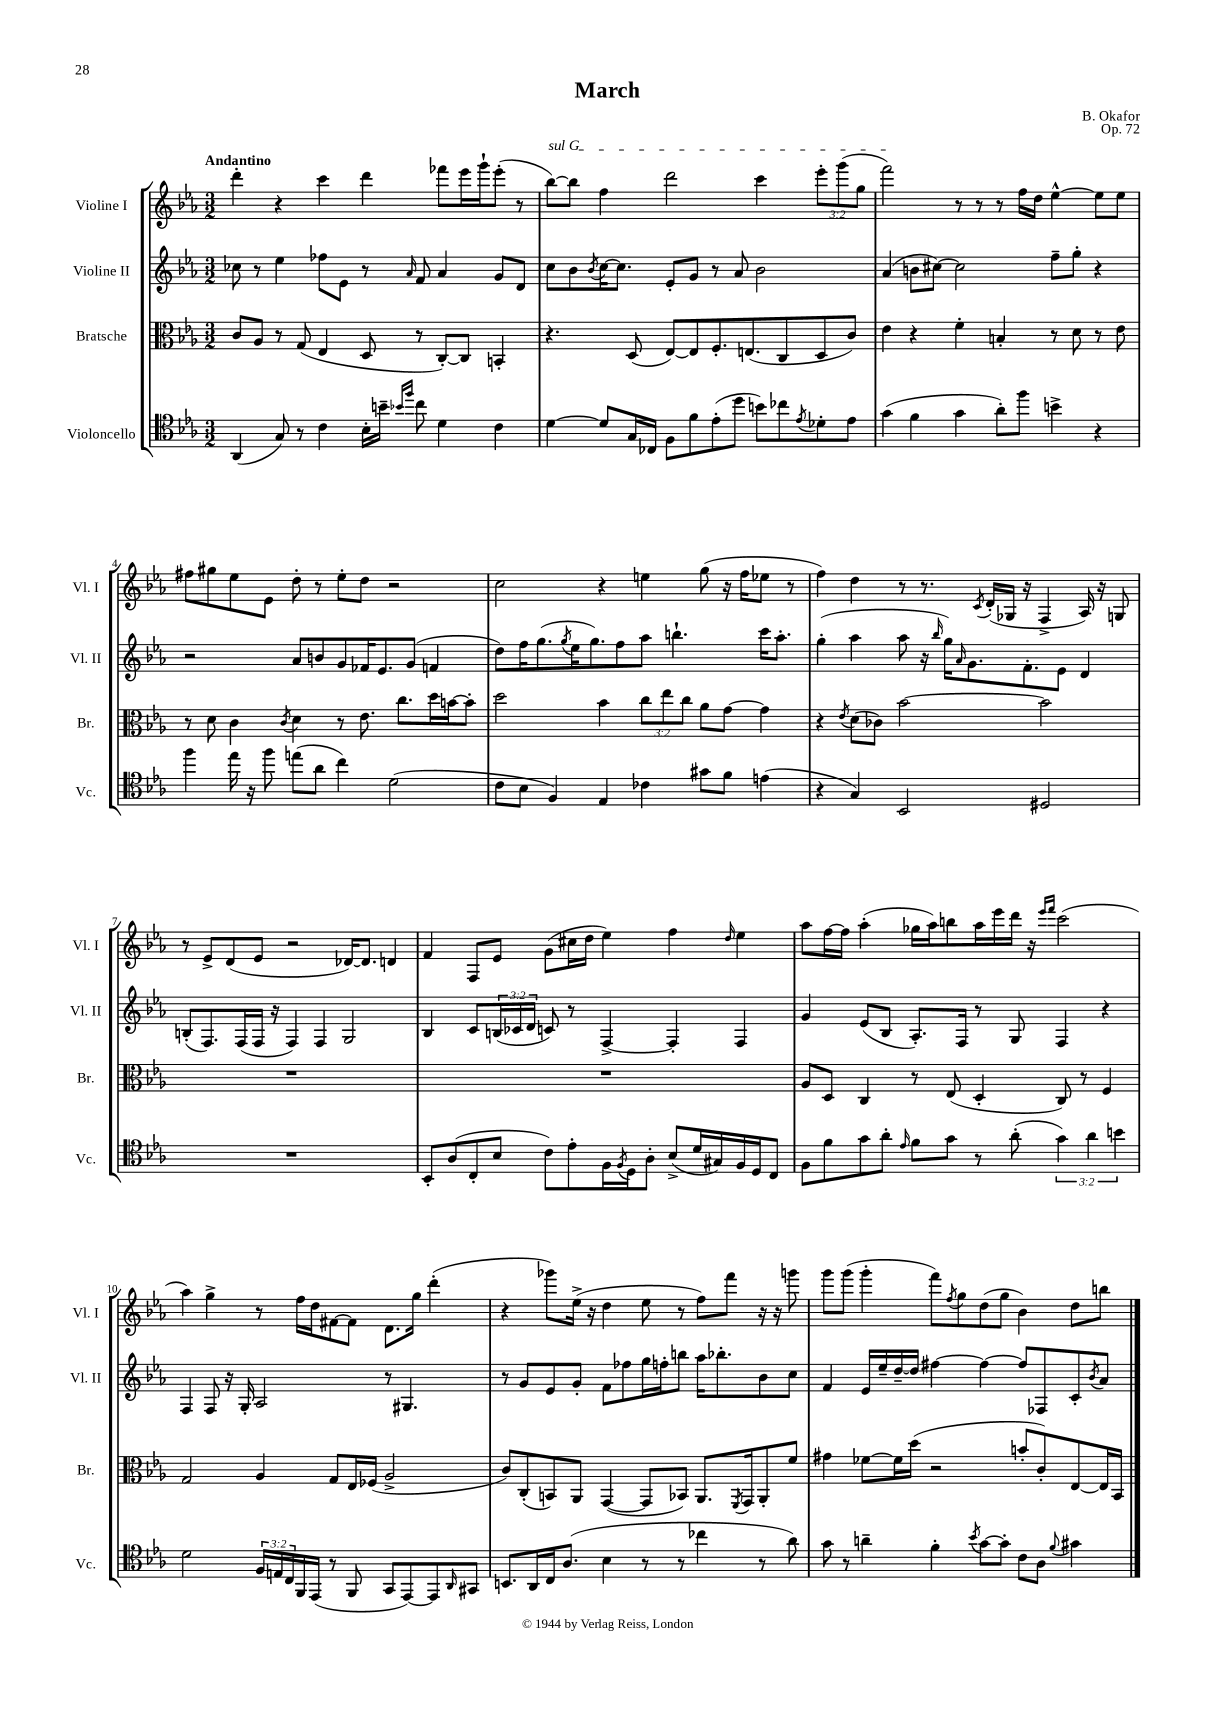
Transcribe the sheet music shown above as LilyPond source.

\header { title = "March" composer = "B. Okafor" opus = "Op. 72" }
<<
\new StaffGroup <<
\new Staff = "s0" \with { instrumentName = "Violine I" shortInstrumentName = "Vl. I" } {
    \clef treble \key ees \major \numericTimeSignature \time 3/2 \override Staff.TupletNumber.text = #tuplet-number::calc-fraction-text \tempo "Andantino"
    d'''4-. r4 c'''4 d'''4 fes'''8 ees'''16 g'''16-! ees'''8-.( r8 |
    \once \override TextSpanner.bound-details.left.text = \markup { \italic "sul G" } bes''8~\startTextSpan) bes''8 f''4 d'''2 c'''4 \tuplet 3/2 { ees'''8-. g'''8( g''8 } |
    f'''2\stopTextSpan) r8 r8 r8 f''16 d''16 ees''4~-^ ees''8 ees''8 |
    fis''8 gis''8 ees''8 ees'8 d''8-. r8 ees''8-. d''8 r2 |
    c''2 r4 e''4 g''8( r16 f''16 ees''8 r8 |
    f''4) d''4 r8 r8. \acciaccatura { c'8 } d'16-.( ges16 r16 f4-> aes16) r16 g8 |
    r8 ees'8-> d'8( ees'8 r2 des'16~) des'8. d'4 |
    f'4 f8 ees'8 g'8( cis''16 d''16 ees''4) f''4 \grace { d''16 } ees''4 |
    aes''8 f''16~ f''16 aes''4-.( ges''16 aes''16) b''8 aes''16 ees'''16 d'''16 r16 \grace { ees'''16 f'''16 } c'''2( |
    aes''4) g''4-> r8 f''16 d''16 fis'8~ fis'8 d'8. g''16 d'''4-.( |
    r4 ges'''8) ees''16->( r16 d''4 ees''8 r8 f''8) f'''8 r16 r16 g'''8 |
    g'''8 g'''8( g'''4-. f'''8) \acciaccatura { f''8 } g''8 d''8( g''8 bes'4) d''8 b''8 \bar "|." |
}
\new Staff = "s1" \with { instrumentName = "Violine II" shortInstrumentName = "Vl. II" } {
    \clef treble \key ees \major \numericTimeSignature \time 3/2 \override Staff.TupletNumber.text = #tuplet-number::calc-fraction-text
    ces''8 r8 ees''4 fes''8 ees'8 r8 \grace { aes'16 } f'8 aes'4 g'8 d'8 |
    c''8 bes'8 \acciaccatura { bes'8 } c''16~ c''8. ees'8-. g'8 r8 aes'8 bes'2 |
    aes'4( b'8 cis''8~) cis''2 f''8-- g''8-. r4 |
    r2 aes'8 b'8 g'8 fes'16 ees'8. g'8( f'4 |
    d''8) f''16 g''8.( \acciaccatura { g''8 } ees''16 g''8.) f''8 aes''8 b''4.-! c'''16 aes''8.-. |
    g''4-.( aes''4 aes''8 r16 \grace { bes''16 } g''16) \grace { aes'16 } g'8. f'8.-. ees'8 d'4 |
    b8-.( f8.) f16( f16 r16 f4) f4 g2 |
    bes4 c'8 \tuplet 3/2 { b16( ces'16 d'16 } c'8) r8 f4~-> f4-. f4 |
    g'4 ees'8( bes8 aes8.-.) f16 r8 g8 f4 r4 |
    f4 f8 r16 g16-. aes2 r8 gis4. |
    r8 g'8 ees'8 g'8-. f'8 fes''8 g''16 f''16-. b''8 aes''16 bes''8.-. bes'8 c''8 |
    f'4 ees'16 ees''16-- d''16~-- d''16 fis''4~ fis''4~ fis''8 fes8 c'8-. \acciaccatura { bes'8 } aes'8 \bar "|." |
}
\new Staff = "s2" \with { instrumentName = "Bratsche" shortInstrumentName = "Br." } {
    \clef alto \key ees \major \numericTimeSignature \time 3/2 \override Staff.TupletNumber.text = #tuplet-number::calc-fraction-text
    c'8 aes8 r8 g8( ees4 d8 r8 c8~-.) c8 b,4-. |
    r4. d8( ees8~) ees8 f8.-. e8.( c8 d8 c'8) |
    ees'4 r4 f'4-. b4-. r8 d'8 r8 ees'8 |
    r8 d'8 c'4 \acciaccatura { c'8 } d'4 r8 ees'8. c''8. d''16 b'16~ b'8-. |
    d''2 bes'4 \tuplet 3/2 { c''8 ees''8 c''8 } aes'8 g'8~ g'4 |
    r4 \acciaccatura { ees'8 } d'8( ces'8) bes'2~ bes'2 |
    R1. |
    R1. |
    aes8 d8 c4 r8 ees8( d4-. c8) r8 f4 |
    g2 aes4 g8 ees16 fes16( aes2-> |
    c'8) c8-.( b,8) aes,8 g,4~( g,8 bes,8) aes,8. \acciaccatura { f,8 } g,16 aes,8-. f'8 |
    gis'4 fes'8~ fes'16 d''16( r2 b'8-. c'8-.) ees8~ ees16 bes,16 \bar "|." |
}
\new Staff = "s3" \with { instrumentName = "Violoncello" shortInstrumentName = "Vc." } {
    \clef tenor \key ees \major \numericTimeSignature \time 3/2 \override Staff.TupletNumber.text = #tuplet-number::calc-fraction-text
    aes,4( g8) r8 c'4 bes16-. b'16-- \grace { bes'16 f''16 } c''8 d'4 c'4 |
    d'4~ d'8 g16 ces16 f8 f'8 ees'8-.( d''8 b'8) ces''8 \acciaccatura { ees'8 } des'8-. ees'8 |
    g'4( f'4 g'4 aes'8-.) f''8 b'4-> r4 |
    f''4 ees''16 r16 f''8 e''8( aes'8 c''4) d'2( |
    c'8 bes8 f4) ees4 ces'4 gis'8 f'8 e'4( |
    r4 g4) bes,2 dis2 |
    R1. |
    bes,8-. aes8( c8-. bes8 c'8) ees'8-. f16 \acciaccatura { f8 } d16 aes8-. bes8->( d'16 gis16) f16 d16 c8 |
    f8 f'8 g'8 aes'8-. \grace { ees'16 } f'8 g'8 r8 aes'8-.( \tuplet 3/2 { g'4) aes'4 b'4 } |
    d'2 \tuplet 3/2 { f16 e16 c16 } f,16 ees,16( r8 f,8 g,8 ees,8~) ees,8 \grace { aes,16 } gis,8 |
    b,8. aes,16 c16 aes8.( bes4 r8 r8 ces''4 r8 aes'8) |
    g'8 r8 a'4-- f'4-. \acciaccatura { bes'8 } g'8~ g'8-. c'8 aes8 \appoggiatura { f'8 } gis'4 \bar "|." |
}
>>
>>
